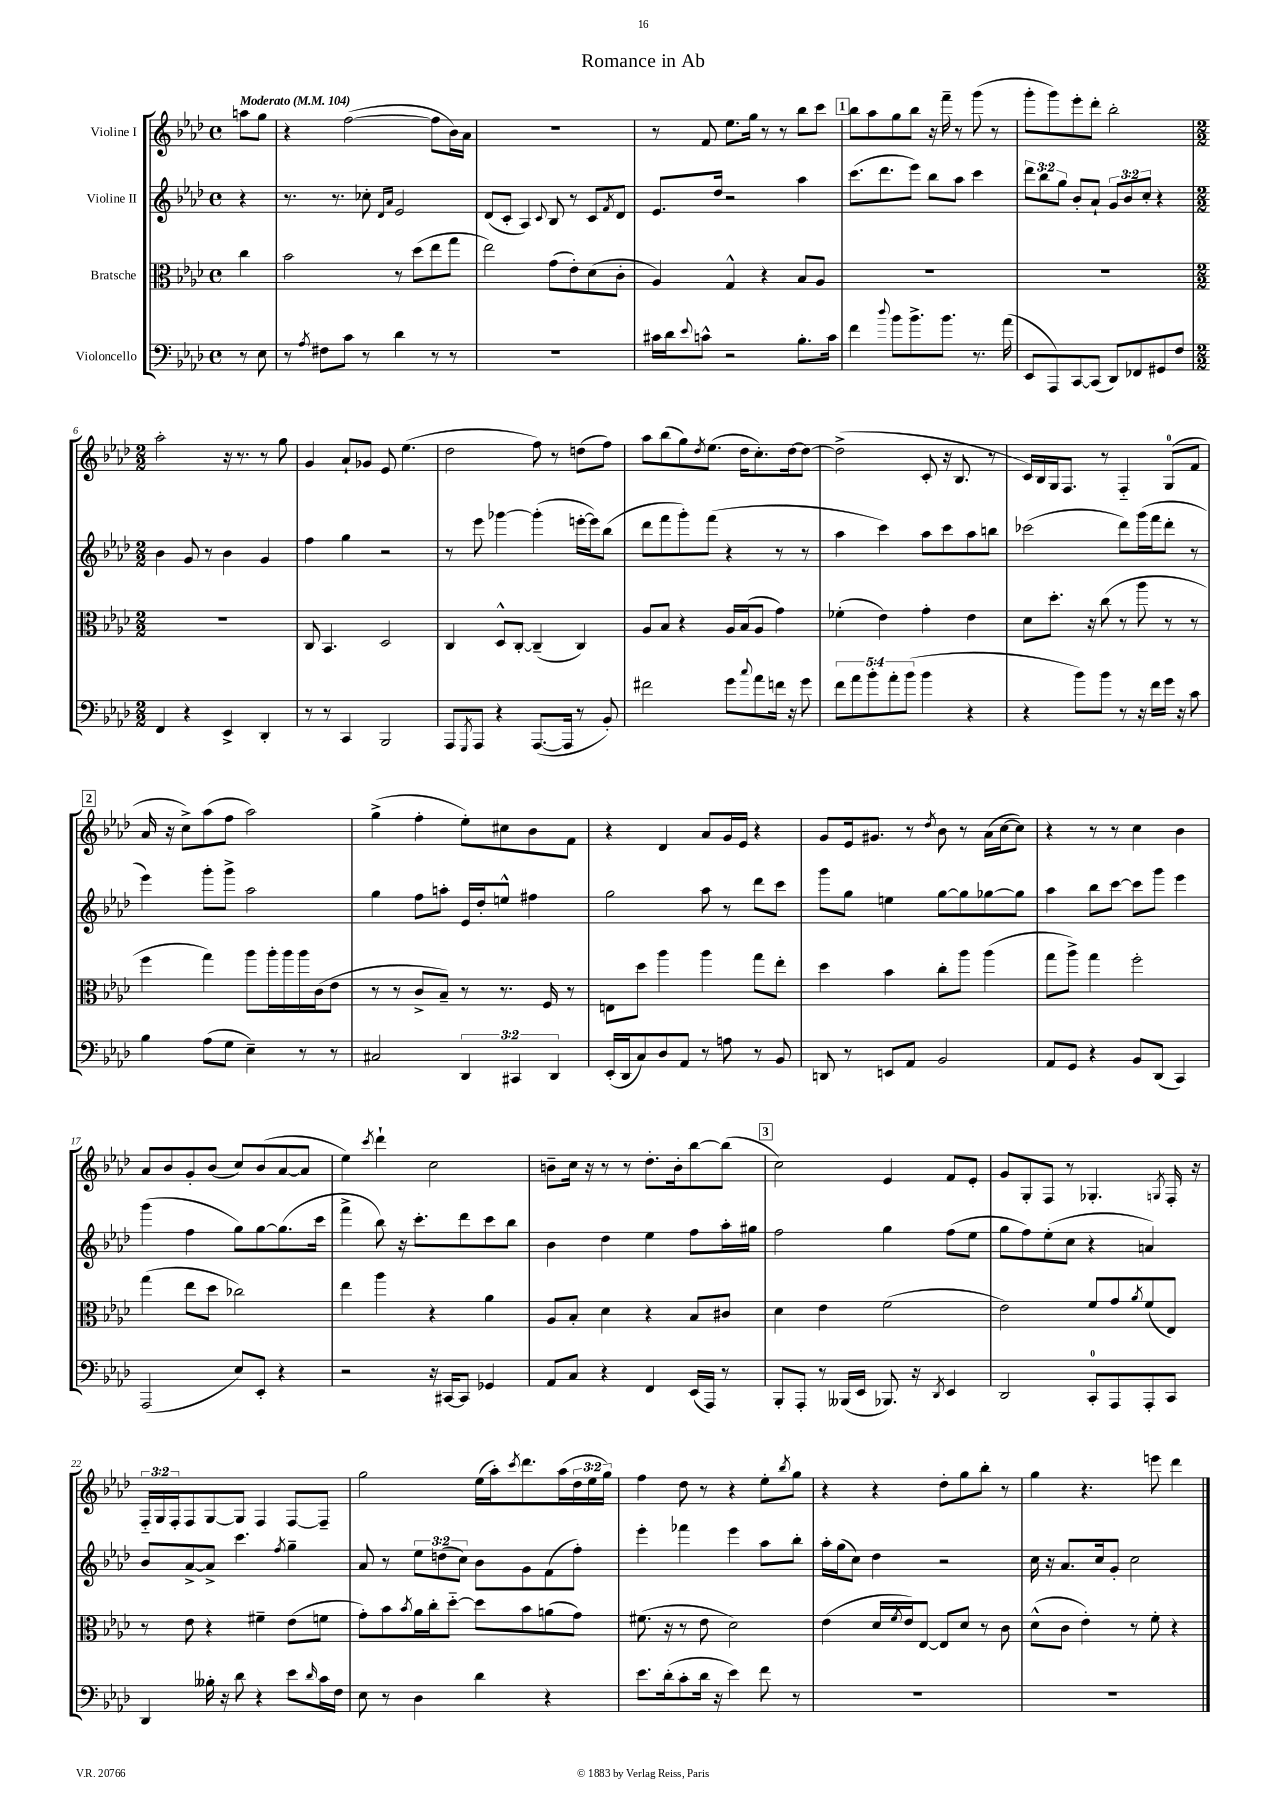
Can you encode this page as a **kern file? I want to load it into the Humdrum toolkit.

**kern	**kern	**kern	**kern
*staff4	*staff3	*staff2	*staff1
*clefF4	*clefC3	*clefG2	*clefG2
*k[b-e-a-d-]	*k[b-e-a-d-]	*k[b-e-a-d-]	*k[b-e-a-d-]
*M4/4	*M4/4	*M4/4	*M4/4
*met(c)	*met(c)	*met(c)	*met(c)
*MM104	*MM104	*MM104	*MM104
8r	4cc\	4r	8aa\L
8E-\	.	.	8gg\J
=	=	=	=
8r	2b-\	8.r	4r
8qA-/	.	.	.
8F#\L	.	.	.
.	.	8.r	.
8c\J	.	.	([2ff\
8r	.	8cc-'\	.
.	.	16qqd-/LL	.
.	.	16qqa-/JJ	.
4d-\	8r	2e-/	.
.	(8dd-\L	.	.
8r	8ee-\	.	8ff\]L
8r	8gg\J	.	16b-\L)
.	.	.	16a-\JJ
=	=	=	=
1r	2ee-\)	(8d-/L	1r
.	.	8c'/J	.
.	.	4A-/)	.
.	.	8qqc/	.
.	(8g\L	8B-/	.
.	8e-'\)	8r	.
.	(8d-\	8c/L	.
.	.	8qf/	.
.	8c'\J	8d-/J	.
=	=	=	=
16c#\LL	4A-/)	8.e-/L	8r
16d-\J	.	.	.
8qqe-/	.	.	.
8c^^\J	.	.	8f/
.	.	16dd-/Jk	.
2r	4G^^/	2r	8.ee-\L
.	.	.	16gg\Jk
.	4r	.	8r
.	.	.	8r
8.B-'\L	8B-/L	4aa-\	8bb-\L
.	8A-/J	.	8ccc\J
16c\Jk	.	.	.
=	=	=	=
4f\	1r	(8.ccc\L	8bb-\L
.	.	.	8aa-\
.	.	8.ddd-\	.
8qqdd-/	.	.	.
8b-\L	.	.	8gg\
8.b-^\	.	8eee-\J)	8bb-\J
.	.	8bb-\L	16r
8.b-\J	.	.	16fff~\
.	.	8aa-\J	8r
8.r	.	4ccc\	(8ggg\
.	.	.	8r
(16a-\	.	.	.
=	=	=	=
8EE-/L	1r	12ddd-\L	8ggg'\L
.	.	12bb-\	.
8AAA-/)	.	.	8ggg\)
.	.	12gg\J	.
[8CC/	.	8b-'/L	8eee-'\
(8CC/]J	.	8a-`/J	8ddd-'\J
8DD-/L)	.	12g/L	2bb-'\
.	.	12b-/	.
8FF-/	.	.	.
.	.	12cc'/J	.
8GG#/	.	4r	.
8F/J	.	.	.
=	=	=	=
*M2/2	*M2/2	*M2/2	*M2/2
4FF/	1r	4b-\	2aa-'\
4r	.	8g/	.
.	.	8r	.
4EE-^/	.	4b-\	16r
.	.	.	8.r
4DD-'/	.	4g/	8r
.	.	.	8gg\
=	=	=	=
8r	8C/	4ff\	4g/
8r	4.BB-/	.	.
4CC/	.	4gg\	8a-`/L
.	.	.	8g-/J
2BBB-/	2D-/	2r	8e-/
.	.	.	(4.ee-\
=	=	=	=
8AAA-/L	4C/	8r	2dd-\
8qGGG/	.	.	.
8AAA-/J	.	8eee-\	.
4r	8D-^^/L	[4ggg-\	.
.	[8C'/J	.	.
([8.AAA-/L	(4C~/]	(4ggg-'\]	8ff\)
.	.	.	8r
16AAA-/]Jk	.	.	.
8r	4C/)	[16eee'\LL	(8dd\L
.	.	16eee\]J)	.
8BB-'/)	.	(8bb-\J	8ff\J)
=	=	=	=
2f#\	8A-/L	8ddd-\L	8aa-\L
.	8B-/J	8fff\	(8bb-\
.	4r	8ggg'\)	8gg\)
.	.	.	8qdd-/
.	.	(8fff\J	(8.ee-\J
8g\L	16A-/LL	4r	.
.	(16B-/J	.	16dd-\LK
8qqcc/	.	.	.
8a-\	8A-/J	.	8.cc'\)
16f\Jk	4g\)	8r	.
16r	.	.	[16dd-\k
8g\	.	8r	8dd-\_J
=	=	=	=
10f\L	(4f-'\	4aa-\	(2dd-^\]
10a-\	.	.	.
10b-'\	.	.	.
.	4e-\)	4ccc\)	.
10a-'\	.	.	.
(10b-\J	.	.	.
4b-\	4g'\	8aa-\L	8c'/
.	.	8ccc\	16r
.	.	.	8.B-/
4r	4e-\	8aa-\	.
.	.	8bb\J	8r
=	=	=	=
4r	8d-\L	(2ccc-\	16c/LL)
.	.	.	16B-/
.	8.dd-'\J	.	16G/J
.	.	.	8.F/J
8b-\L)	.	.	.
.	16r	.	.
8b-\J	(8cc\	.	8r
8r	8r	8ddd-\L)	4F'~/
16r	8aa-\	(16ggg\L	.
16f\LL	.	16fff\J	.
16g\JJ	8r	8ddd-'\J	(8G/L
16r	.	.	.
8c\	8r	8r	8f/J
=	=	=	=
4B-\	4ff\	4eee-\)	16a-/
.	.	.	16r
.	.	.	8cc^\L)
(8A-\L	4gg\)	8ggg'\L	(8aa-\
8G\J	.	8ggg^\J	8ff\J
4E-~\)	8aa-\L	2aa-\	2aa-\)
.	16aa-'\L	.	.
.	16aa-\	.	.
8r	16aa-\	.	.
.	(16c\J	.	.
8r	8e-\J	.	.
=	=	=	=
2C#/	8r	4gg\	(4gg^\
.	8r	.	.
.	8c^/L	8ff\L	4ff'\
.	8B-~/J)	8aa'\J	.
6DD-/	8r	16e-/LL	8ee-'\L)
.	.	16dd-'/J	.
.	8.r	8ee^^/J	8cc#\
6CC#/	.	.	.
.	.	4ff#\	8b-\
.	16F/	.	.
6DD-/	.	.	.
.	8r	.	8f\J
=	=	=	=
(16EE-'/LL	8E\L	2gg\	4r
16DD-/J	.	.	.
8C/)	8dd-\J	.	.
8D-/	4aa-\	.	4d-/
8AA-/J	.	.	.
8r	4aa-\	8aa-\	8a-/L
8A\	.	8r	16g/L
.	.	.	16e-/JJ
8r	8gg\L	8ddd-\L	4r
8BB-/	8ee-'\J	8ccc\J	.
=	=	=	=
8DD/	4dd-\	8ggg\L	8g/L
8r	.	8gg\J	16e-/k
.	.	.	8.g#/J
8EE/L	4b-\	4ee\	.
8AA-/J	.	.	8r
.	.	.	8qdd-/
2BB-/	8cc'\L	[8gg\L	8b-\
.	8aa-\J	8gg\]	8r
.	(4aa-\	[8gg-\	(16a-\LL
.	.	.	[16cc\J
.	.	8gg-\]J	8cc\]J)
=	=	=	=
8AA-/L	8gg\L	4aa-\	4r
8GG/J	8aa-^\J)	.	.
4r	4gg\	8bb-\L	8r
.	.	[8ccc\J	8r
8BB-/L	2ff'\	8ccc\]L	4cc\
(8DD-/J	.	8ggg\J	.
4CC/)	.	4eee-\	4b-\
=	=	=	=
(2AAA-/	(4gg\	(4ggg\	8a-/L
.	.	.	8b-/
.	8ee-\L	4ff\	8g'/
.	8dd-\J	.	(8b-/J
8E-/L)	2cc-\)	8gg\L)	8cc/L)
8EE-'/J	.	[8gg\	(8b-/
4r	.	(8.gg\]	[8a-/
.	.	.	8a-/]J
.	.	16ccc\Jk	.
=	=	=	=
2r	4ee-\	4fff^\	4ee-\)
.	.	.	8qccc/
.	4aa-\	8bb-\)	4ddd-`\
.	.	16r	.
.	.	8.ccc'\L	.
16r	4r	.	2cc\
[16CC#/LK	.	.	.
8CC#/]J	.	8ddd-\	.
4GG-/	4a-\	8ccc\	.
.	.	8bb-\J	.
=	=	=	=
8AA-/L	8A-/L	4b-\	8b~\L
8C/J	8B-'/J	.	16cc\Jk
.	.	.	16r
4r	4d-\	4dd-\	8r
.	.	.	8r
4FF/	4r	4ee-\	8.dd-'\L
.	.	.	16b'\k
(16EE-/LL	8B-/L	8ff\L	[8bb-\
16AAA-/JJ)	.	.	.
8r	8c#/J	16aa-'\L	(8bb-\]J
.	.	16gg#\JJ	.
=	=	=	=
8BBB-'/L	4d-\	2ff\	2cc\)
8AAA-'/J	.	.	.
8r	4e-\	.	.
(16BBB--/LL	.	.	.
16EE-/JJ	.	.	.
8.BBB-/)	(2f\	4gg\	4e-/
16r	.	.	.
8qDD-/	.	.	.
4EE-/	.	(8ff\L	8f/L
.	.	8ee-\J	8e-'/J
=	=	=	=
2DD-/	2e-\)	8gg\L	8g/L
.	.	8ff\)	8G'/
.	.	(8ee-'\	8F/J
.	.	8cc\J	8r
8CC'/L	8f/L	4r	4.G-'/
8AAA-/	8g/	.	.
.	8qa-/	.	.
8AAA-'/	(8f/	4a/)	.
.	.	.	8qG/
8CC/J	8E-/J)	.	16F'/
.	.	.	16r
=	=	=	=
4DD-/	8r	8b-/L	24F'~/LL
.	.	.	24G/
.	.	.	24F'/J
.	8e-\	[8a-^/	8F/
16B--'\	4r	8a-^/]J	[8G/
16r	.	.	.
8d-\	.	4.ccc\	8G/]J
4r	4f#~\	.	4F/
.	.	8qff/	.
8e-\L	(8e-\L	4gg~\	[8F/L
16qqd-/	.	.	.
16c\L	8f\J	.	8F~/]J
16F\JJ	.	.	.
=	=	=	=
8E-\	8g'\L)	8a-/	2gg\
8r	8b-\	8r	.
.	8qb-/	.	.
4D-\	16a-\L	12ee-\L	.
.	16cc'\J	.	.
.	.	(12dd\	.
.	[8dd-'~\J	.	.
.	.	12cc\J)	.
4d-\	8dd-\]L	8b-\L	(16ee-\LL
.	.	.	16aa-'\J)
.	.	.	8qccc/
.	8b-\	8g\	8.ddd-\
4r	(8a\	(8f\	.
.	.	.	(16aa-\L
.	8g\J)	8ff'\J)	24dd-\
.	.	.	24ee-\
.	.	.	24gg\JJ)
=	=	=	=
8.e-\L	(8.f#\	4eee-'\	4ff\
(16d-'\k	16r	.	.
8c'\	8r	4fff-\	8dd-\
16d-\Jk	8e-\	.	8r
16r	.	.	.
4e-\)	2d-\)	4eee-\	4r
8f\	.	8aa-\L	8ee-'\L
.	.	.	8qbb-/
8r	.	8bb-'\J	8gg\J
=	=	=	=
1r	(4e-\	16aa-'\LL	4r
.	.	(16gg\J	.
.	.	8cc\J)	.
.	16d-/LL	4dd-\	4r
.	8qf/	.	.
.	16e-/J)	.	.
.	[8E-/J	.	.
.	8E-/]L	2r	8dd-'\L
.	8d-/J	.	8gg\
.	8r	.	8bb-'\J
.	8c\	.	8r
=	=	=	=
1r	(8d-^^\L	16cc\	4gg\
.	.	16r	.
.	8c\J	8.a-/L	.
.	4e-'\)	.	4.r
.	.	16cc/k	.
.	.	8g'/J	.
.	8r	2cc\	.
.	8f'\	.	8eee\
.	4r	.	4ddd-\
==	==	==	==
*-	*-	*-	*-
